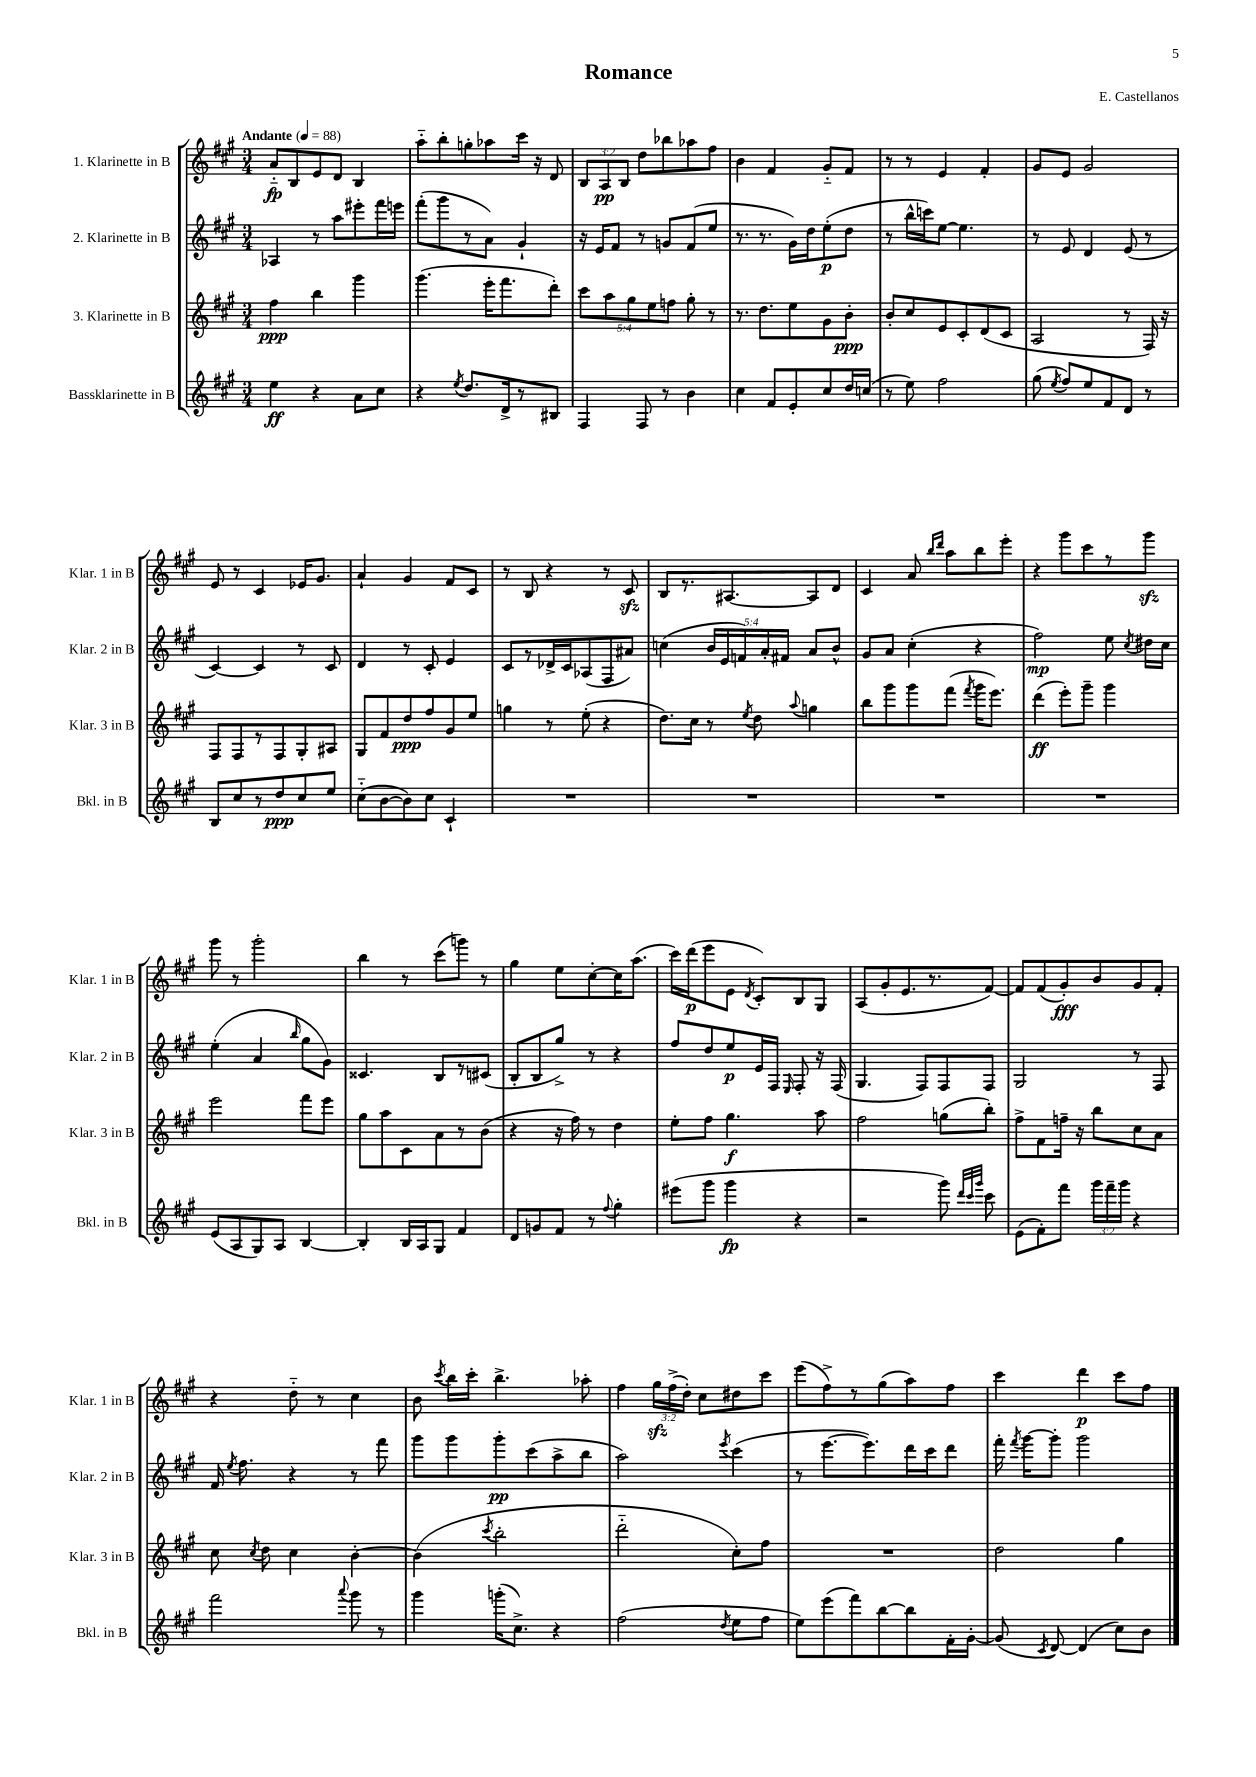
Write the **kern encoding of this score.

**kern	**kern	**kern	**kern
*staff4	*staff3	*staff2	*staff1
*clefG2	*clefG2	*clefG2	*clefG2
*k[f#c#g#]	*k[f#c#g#]	*k[f#c#g#]	*k[f#c#g#]
*M3/4	*M3/4	*M3/4	*M3/4
*MM88	*MM88	*MM88	*MM88
4ee	4ff#	4A-	8a'~
.	.	.	8B
4r	4bb	8r	8e
.	.	8aa	8d
8a	4ggg#	8eee#'	4B
8cc#	.	16fff#	.
.	.	16eee	.
=	=	=	=
4r	(4.ggg#	(8fff#'	8aa'~
.	.	8ggg#	8bb'
8qee	.	.	.
8.dd	.	8r	8gg'
.	16eee'	8a)	8aa-
16d^	8.fff#	.	.
8r	.	4g#`	16ccc#
.	.	.	16r
8B#	8ddd')	.	8d
=	=	=	=
4F#	10ccc#	16r	12B
.	.	16e	.
.	.	.	12A
.	10aa	.	.
.	.	8f#	.
.	.	.	12B
.	10gg#	.	.
8F#	.	8r	8dd
.	10ee	.	.
8r	.	8g	8bb-
.	10ff	.	.
4b	8gg#'	(8f#	8aa-
.	8r	8ee	8ff#
=	=	=	=
4cc#	8.r	8.r	4b
.	8.dd	8.r	.
8f#	.	.	4f#
8e'	8ee	16g#)	.
.	.	16dd	.
8cc#	8g#	(8ee'	8g#'~
16dd	8b'	8dd	8f#
(16cc	.	.	.
=	=	=	=
8r	8b'	8r	8r
8ee)	8cc#	16bb^^	8r
.	.	16ccc)	.
2ff#	8e	[8ee	4e
.	8c#'	4.ee]	.
.	(8d	.	4f#'
.	8c#	.	.
=	=	=	=
(8gg#	2A	8r	8g#
8qee	.	.	.
8ff#)	.	8e	8e
8ee	.	4d	2g#
8f#	.	.	.
8d	8r	(8e	.
8r	16F#)	8r	.
.	16r	.	.
=	=	=	=
8B	8F#	[4c#)	8e
8cc#	8F#	.	8r
8r	8r	4c#]	4c#
8dd	8F#	.	.
8cc#	8G#'	8r	16e-
.	.	.	8.g#
8ee	8A#	8c#	.
=	=	=	=
(8cc#'~	8G#	4d	4a`
[8b	8f#	.	.
8b])	8dd	8r	4g#
8cc#	8ff#	8c#'	.
4c#`	8g#	4e	8f#
.	8ee	.	8c#
=	=	=	=
2.r	4gg	8c#	8r
.	.	8r	8B
.	8r	16d-^	4r
.	.	16c#	.
.	(8ee'	(8A-	.
.	4r	8F#	8r
.	.	8a#)	8c#
=	=	=	=
2.r	8.dd)	(4cc	8B
.	.	.	8.r
.	16cc#	.	.
.	8r	20b	.
.	.	20e	.
.	.	.	[8.A#
.	.	20f)	.
.	8qee	.	.
.	8dd	.	.
.	.	20a'	.
.	.	20f#	.
.	8qqaa	.	.
.	4gg	8a	8A#]
.	.	8b^^	8d
=	=	=	=
2.r	8bb	8g#	4c#
.	8ggg#	8a	.
.	8ggg#	(4cc#'	8a
.	.	.	16qqbb
.	.	.	16qqddd
.	(8fff#	.	8aa
.	8qfff#	.	.
.	16ggg#	4r	8bb
.	8.eee)	.	.
.	.	.	8eee'
=	=	=	=
2.r	(4ddd	2ff#)	4r
.	8eee')	.	8ggg#
.	8ggg#~	.	8ccc#
.	4ggg#	8ee	8r
.	.	8qcc#	.
.	.	16dd#	8ggg#
.	.	16cc#	.
=	=	=	=
(8e	2eee	(4ee'	8ggg#
8A	.	.	8r
8G#)	.	4a	2ggg#'
8A	.	.	.
.	.	16qqbb	.
[4B	8fff#	8gg#	.
.	8eee	8g#)	.
=	=	=	=
4B']	8gg#	4.c##	4bb
.	8aa	.	.
16B	8c#	.	8r
16A	.	.	.
8G#	8a	8B	(8ccc#
4f#	8r	8r	8ggg)
.	(8b	(8c#	8r
=	=	=	=
8d	4r	8B'	4gg#
8g	.	8B	.
8f#	16r	8gg#^)	8ee
.	16ff#)	.	.
8r	8r	8r	[8cc#'
8qqff#	.	.	.
4gg#'	4dd	4r	16cc#]
.	.	.	(8.aa
=	=	=	=
(8eee#	8ee'	8ff#	16ccc#)
.	.	.	(16ddd
8ggg#	8ff#	8dd	8eee
4ggg#	4.gg#	8ee	8e
.	.	.	8qd
.	.	16e	8c#')
.	.	16F#	.
.	.	16qqE	.
4r	.	8F#'	8B
.	8aa	16r	8G#
.	.	(16F#	.
=	=	=	=
2r	2ff#	4.G#	(8A
.	.	.	8g#'
.	.	.	8.e
.	.	8F#)	.
.	.	.	8.r
8ggg#)	(8gg	8F#	.
32qqddd	.	.	.
32qqccc#	.	.	.
32qqggg#	.	.	.
8ccc#	8bb')	8F#	[8f#)
=	=	=	=
(8e	8ff#^	2G#	8f#]
8f#')	8f#	.	(8f#
8fff#	16ff~	.	8g#')
.	16r	.	.
24ggg#	8bb	.	8b
24fff#~	.	.	.
24ggg#	.	.	.
4r	8cc#	8r	8g#
.	8a	8F#	8f#'
=	=	=	=
2fff#	8cc#	16f#	4r
.	.	8qee	.
.	.	8.ff#	.
.	8qcc#	.	.
.	8dd	.	.
.	4cc#	4r	8dd'~
.	.	.	8r
8qqaaa	.	.	.
8ggg#	[4b'	8r	4cc#
8r	.	8fff#	.
=	=	=	=
4ggg#	(4b]	8ggg#	8b
.	.	.	8qccc#
.	.	8ggg#	16bb
.	.	.	16ccc#'
.	8qccc#	.	.
(16ggg'	2bb'	8ggg#'	4.bb^
8.cc#^)	.	.	.
.	.	(8ccc#	.
4r	.	8aa^	.
.	.	8bb	8aa-'
=	=	=	=
(2ff#	2ddd'~	2aa)	4ff#
.	.	.	24gg#
.	.	.	(24ff#^
.	.	.	24dd')
.	.	.	8cc#
8qdd	.	8qeee	.
8ee	8cc#')	(4ccc#	8dd#
8ff#	8ff#	.	8ccc#
=	=	=	=
8ee)	2.r	8r	(8eee
(8eee	.	[8.eee	8ff#^)
8fff#)	.	.	8r
.	.	8.eee])	.
[8bb	.	.	(8gg#
8bb]	.	16ddd	8aa)
.	.	16ccc#	.
16f#'	.	8ddd	8ff#
[16g#'	.	.	.
=	=	=	=
(8g#]	2dd	16fff#'	4ccc#
.	.	8qfff#	.
.	.	[16ggg#	.
8qc#	.	.	.
[8d)	.	8ggg#']	.
(4d]	.	2ggg#	4ddd
8cc#)	4gg#	.	8ccc#
8b	.	.	8ff#
==	==	==	==
*-	*-	*-	*-
